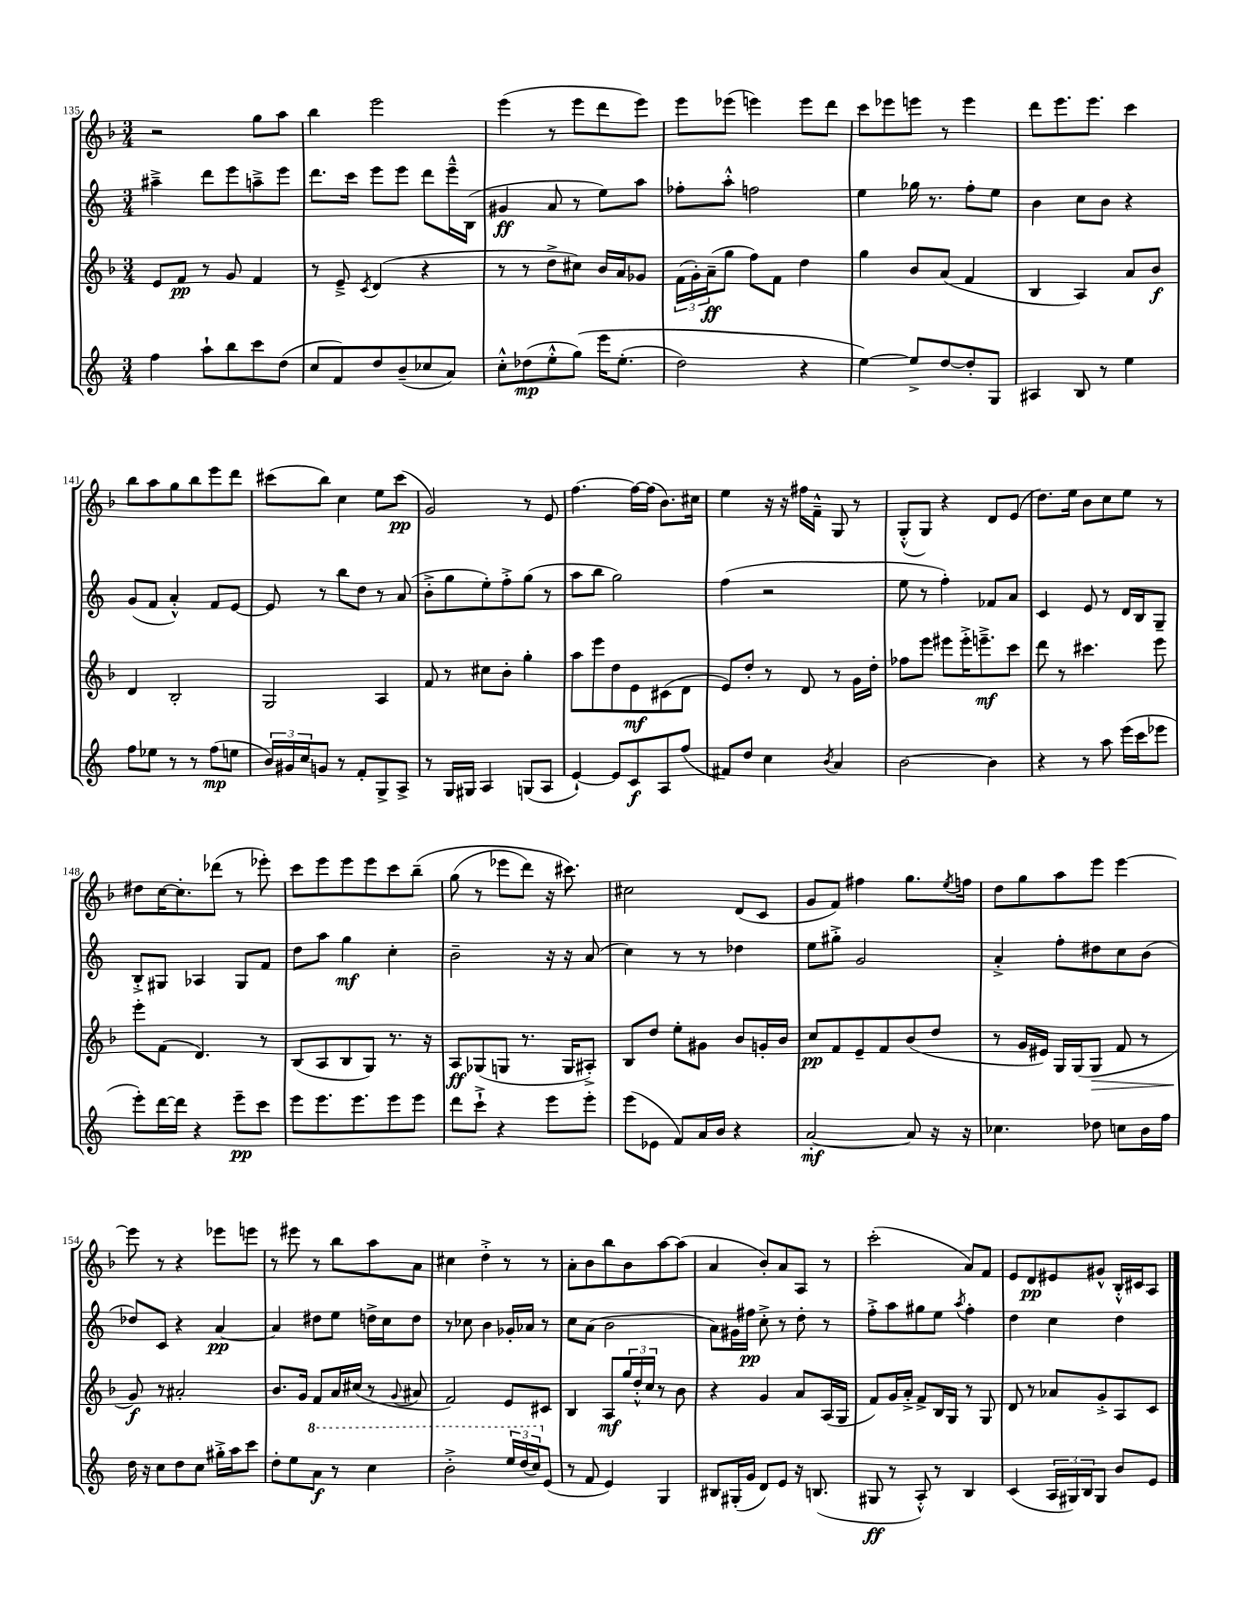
<<
\new StaffGroup <<
\new Staff = "s0" {
    \clef treble \key f \major \numericTimeSignature \time 3/4
    r2 g''8 a''8 |
    bes''4 e'''2 |
    e'''4( r8 e'''8 d'''8 e'''8) |
    e'''8 ees'''8( e'''4) e'''8 d'''8 |
    c'''8 ees'''8 e'''8 r8 e'''4 |
    d'''8 e'''8. e'''8. c'''4 |
    bes''8 a''8 g''8 bes''8 e'''8 d'''8 |
    cis'''8( bes''8) c''4 e''8 cis'''8\pp( |
    g'2) r8 e'8 |
    f''4.~ f''16~ f''16( bes'8.) cis''16 |
    e''4 r16 r16 fis''16 f'16---^ g8 r8 |
    g8-.-^( g8) r4 d'8 e'8( |
    d''8.) e''16 bes'8 c''8 e''8 r8 |
    dis''8 c''16~ c''8.-. des'''8( r8 ees'''8-.) |
    c'''8 e'''8 e'''8 e'''8 c'''8 bes''8--\( |
    g''8( r8 ees'''8 d'''8) r16 cis'''8.\) |
    cis''2 d'8( c'8 |
    g'8 f'8) fis''4 g''8. \acciaccatura { e''8 } f''16 |
    d''8 g''8 a''8 e'''8 e'''4~ |
    e'''8 r8 r4 ees'''8 e'''8 |
    r8 eis'''8 r8 bes''8 a''8 a'8 |
    cis''4 d''4-.-> r8 r8 |
    a'8-. bes'8 bes''8 bes'8 a''8~ a''8( |
    a'4 bes'8-.) a'8 a8 r8 |
    c'''2-.( a'8) f'8 |
    e'8 d'8\pp eis'8 gis'8-^ bes16-.-^ cis'16 a8 \bar "|." |
}
\new Staff = "s1" {
    \clef treble \key c \major \numericTimeSignature \time 3/4
    ais''4---> d'''8 e'''8 a''8---> e'''8 |
    d'''8. c'''16 e'''8 e'''8 d'''8 e'''16---^ b16( |
    gis'4\ff a'8 r8 e''8) a''8 |
    fes''8-. a''8-.-^ f''2 |
    e''4 ges''16 r8. f''8-. e''8 |
    b'4 c''8 b'8 r4 |
    g'8( f'8 a'4-.-^) f'8 e'8~ |
    e'8 r8 b''8 d''8 r8 a'8( |
    b'8-.-> g''8 e''8-.) f''8-.-> g''8( r8 |
    a''8 b''8 g''2) |
    f''4( r2 |
    e''8 r8 f''4-.) fes'8 a'8 |
    c'4 e'8 r8 d'16 b16 g8-- |
    b8-.-> gis8 aes4 gis8 f'8 |
    d''8 a''8 g''4\mf c''4-. |
    b'2-- r16 r16 a'8( |
    c''4) r8 r8 des''4 |
    e''8 gis''8-.-> g'2 |
    a'4-.-> f''8-. dis''8 c''8 b'8( |
    des''8) c'8 r4 a'4~\pp |
    a'4 dis''8 e''8 d''16-> c''16 d''8 |
    r8 ces''8 b'4 ges'16-. aes'16 r8 |
    c''8 a'8( b'2 |
    a'8) gis'16 fis''16\pp c''8-.-> r8 d''8-. r8 |
    f''8-.-> a''8 gis''8 e''8 \acciaccatura { a''8 } f''4-. |
    d''4 c''4 d''4 \bar "|." |
}
\new Staff = "s2" {
    \clef treble \key f \major \numericTimeSignature \time 3/4
    e'8 f'8\pp r8 g'8 f'4 |
    r8 e'8---> \acciaccatura { c'8 } d'4( r4 |
    r8 r8 d''8-> cis''8) bes'16 a'16 ges'8 |
    \tuplet 3/2 { f'16( g'16-.) a'16--\ff( } g''8 f''8) f'8 d''4 |
    g''4 bes'8 a'8( f'4 |
    bes4 a4) a'8 bes'8\f |
    d'4 bes2-. |
    g2 a4 |
    f'8 r8 cis''8 bes'8-. g''4-. |
    a''8 e'''8 d''8 e'8\mf cis'8( d'8 |
    e'8) d''8-. r8 d'8 r8 g'16 d''16-. |
    fes''8 e'''8 eis'''8 eis'''16-.-> e'''8.--->\mf c'''8 |
    d'''8 r8 cis'''4. e'''8 |
    e'''8-. f'8( d'4.) r8 |
    bes8( a8 bes8 g8) r8. r16 |
    a8\ff ges8( g8 r8. g16 ais8-.->) |
    bes8 d''8 e''8-. gis'8 bes'8 g'16-. bes'16 |
    c''8\pp f'8 e'8-- f'8 bes'8( d''8 |
    r8 g'16 eis'16) g16 g16( g8\> f'8 r8 |
    g'8\f\!) r8 ais'2-. |
    bes'8. g'16 f'8 a'16 cis''16( r8 \appoggiatura { g'8 } ais'8 |
    f'2) e'8 cis'8 |
    bes4 a8\mf \tuplet 3/2 { g''16 d''16-.-^ c''16 } r8 bes'8 |
    r4 g'4 a'8 a16( g16 |
    f'8) g'16 a'16-.-> f'8-> bes16 g16 r8 g8 |
    d'8 r8 aes'8 g'8-.-> a8 c'8 \bar "|." |
}
\new Staff = "s3" {
    \clef treble \key c \major \numericTimeSignature \time 3/4
    f''4 a''8-! b''8 c'''8 d''8( |
    c''8 f'8) d''8 b'8--( ces''8 a'8) |
    c''8-.-^ des''8\mp( e''8-.-^ g''8)\( e'''16 e''8.-.( |
    d''2) r4 |
    e''4~\) e''8-> d''8~ d''8-. g8 |
    ais4 b8 r8 e''4 |
    f''8 ees''8 r8 r8 f''8\mp( e''8 |
    \tuplet 3/2 { b'16) gis'16 c''16 } g'8 r8 f'8-. g8-> a8-> |
    r8 g16 gis16 a4 g8( a8 |
    e'4~-!) e'8 c'8\f a8 f''8( |
    fis'8) d''8 c''4 \acciaccatura { b'8 } a'4 |
    b'2~ b'4 |
    r4 r8 a''8 e'''16( c'''16 ees'''8 |
    e'''8-.) d'''16~ d'''16 r4 e'''8--\pp c'''8 |
    e'''8 e'''8. e'''8. e'''8 e'''8 |
    d'''8 c'''8-!-> r4 e'''8 e'''8-. |
    e'''8( ees'8 f'8) a'16 b'16 r4 |
    a'2~-.\mf a'8 r16 r16 |
    ces''4. des''8 c''8 b'16 f''16 |
    d''16 r16 c''8 d''8 c''8 gis''16-.-> a''16 c'''8 |
    d''8-. e''8 \ottava #1 a''8\f r8 c'''4 |
    b''2-.-> \tuplet 3/2 { e'''16 d'''16( c'''16) \ottava #0 } e'8( |
    r8 f'8 e'4) g4 |
    bis8 gis16-.( g'16 d'8) e'8 r16 b8.( |
    gis8\ff r8 a8-.-^) r8 b4 |
    c'4( \tuplet 3/2 { a16 gis16) b16 } gis8 b'8 e'8 \bar "|." |
}
>>
>>
\layout { \context { \Score currentBarNumber = #135 } }
